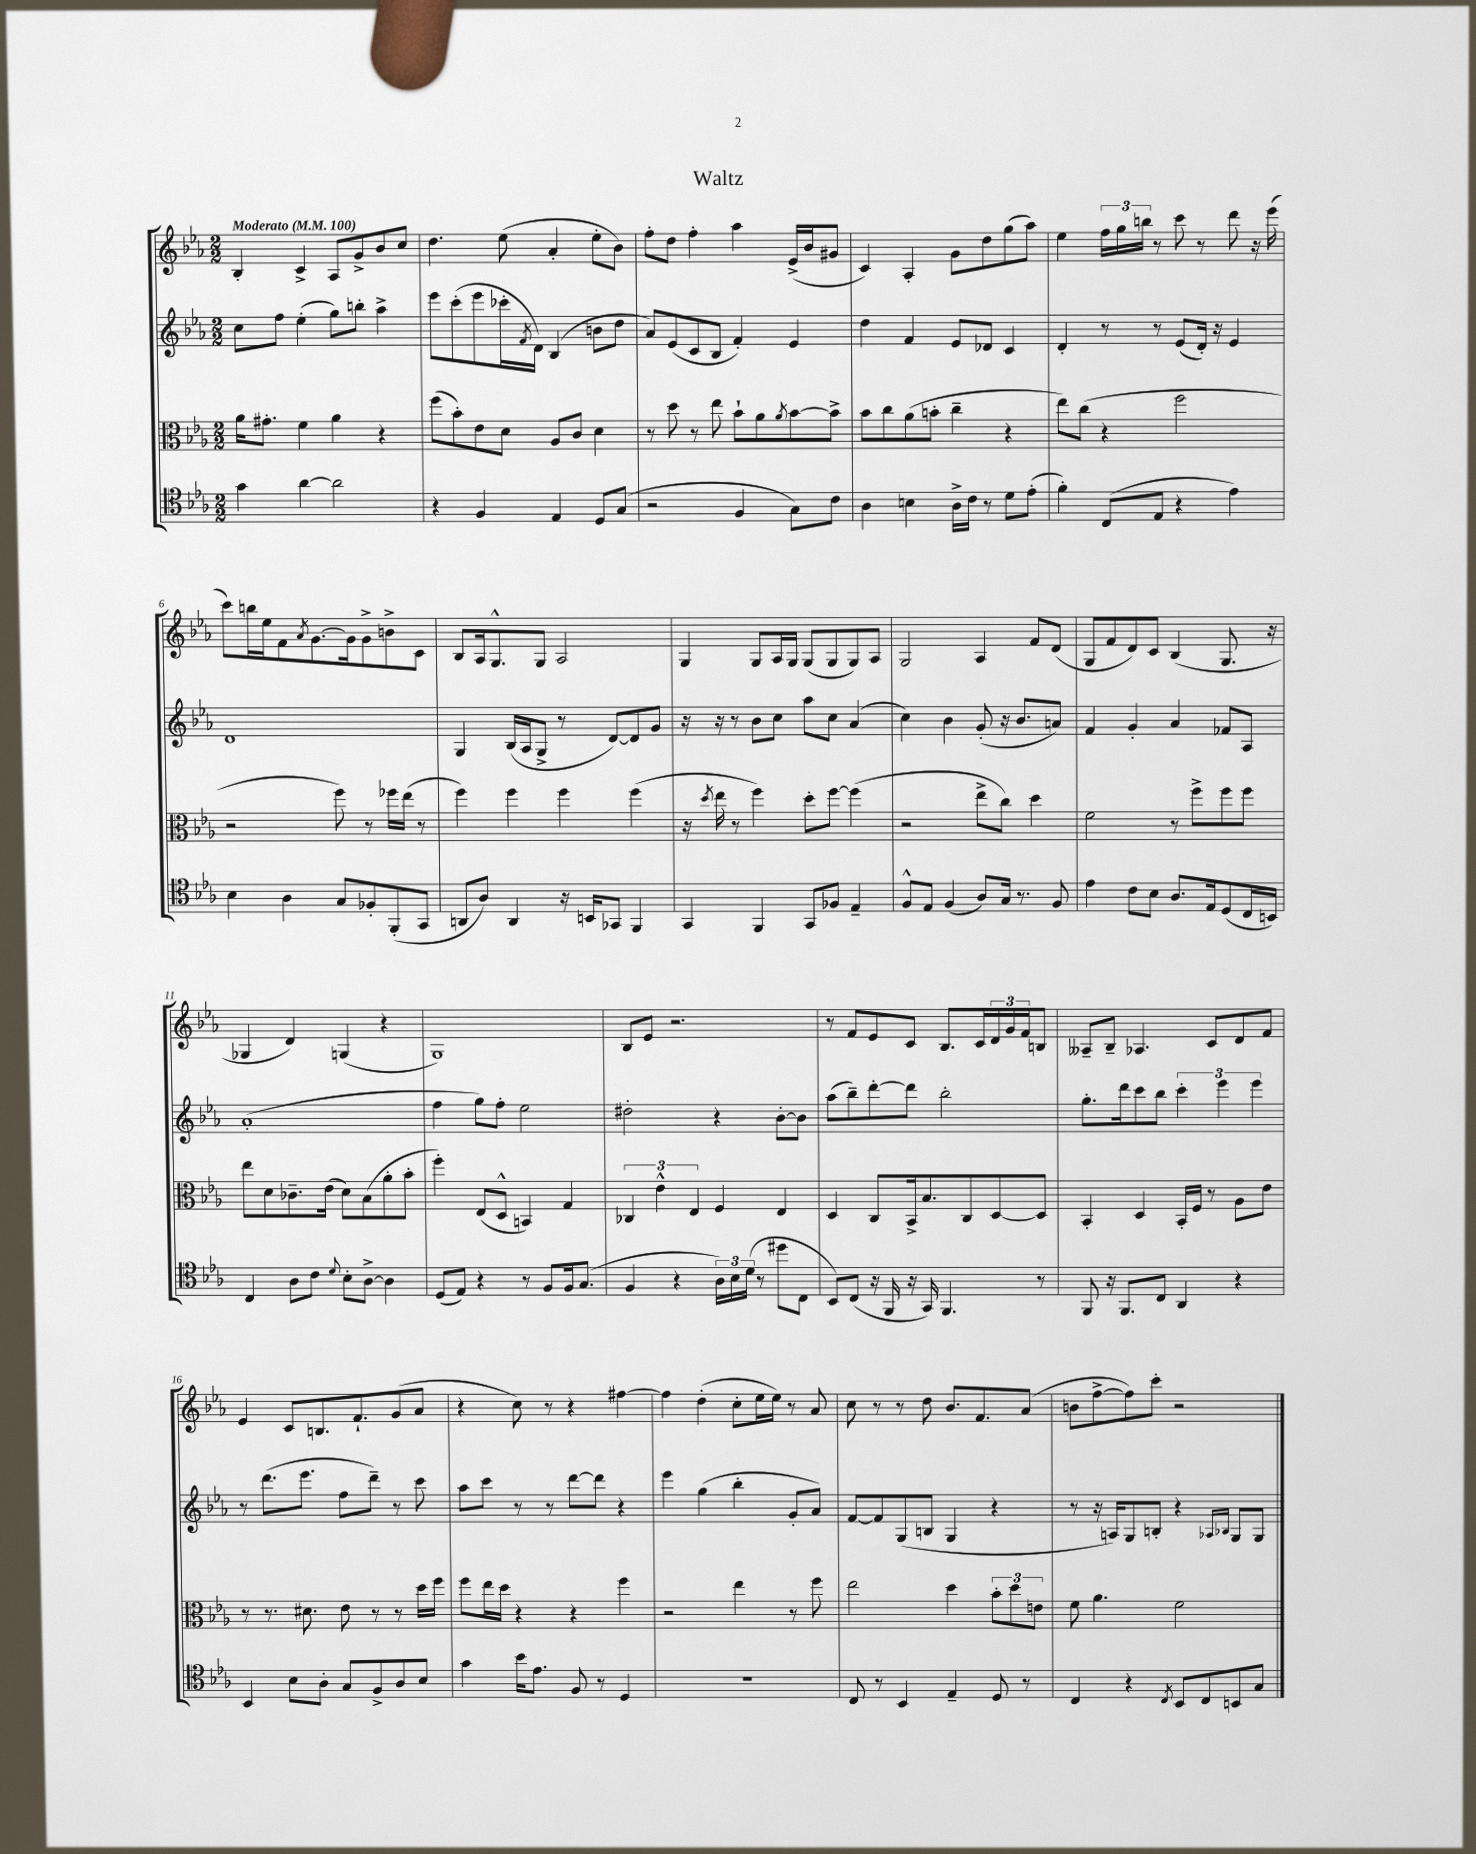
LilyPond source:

\header { title = "Waltz" }
<<
\new StaffGroup <<
\new Staff = "s0" {
    \clef treble \key ees \major \numericTimeSignature \time 2/2 \tempo "Moderato" 4 = 100
    bes4-. c'4-> aes8 g'8-> bes'8 c''8 |
    d''4. ees''8( aes'4-. ees''8-. bes'8) |
    f''8-. d''8 f''4-. aes''4 ees'16->( bes'16 gis'8 |
    c'4) aes4-. g'8 d''8 g''8( aes''8) |
    ees''4 \tuplet 3/2 { f''16 g''16 b''16 } r8 c'''8 r8 d'''8 r16 ees'''16( |
    c'''8) b''16 ees''16 f'8 \acciaccatura { aes'8 } g'8.~ g'16 g'8-> b'8-> c'8 |
    bes8 aes16 g8.-^ g8 aes2 |
    g4 g8 aes16 g16 g8( g8 g8) aes8 |
    g2 aes4 f'8 d'8( |
    g8 f'8 d'8) c'8 bes4( g8. r16 |
    ges4 d'4) g4( r4 |
    g1) |
    bes8 ees'8 r2. |
    r8 f'8 ees'8 c'8 bes8. c'16 \tuplet 3/2 { d'16 g'16 f'16 } b8 |
    aeses8-- bes8-- aes4. c'8 d'8 f'8 |
    ees'4 c'8 b8. f'8.-! g'8( aes'8 |
    r4 c''8) r8 r4 fis''4~ |
    fis''4 d''4-.( c''8-. ees''16 ees''16) r8 aes'8 |
    c''8 r8 r8 d''8 bes'8. f'8. aes'8( |
    b'8 f''8~-> f''8) c'''8-. r2 \bar "|." |
}
\new Staff = "s1" {
    \clef treble \key ees \major \numericTimeSignature \time 2/2
    c''8 f''8 ees''4-.( g''8) b''8-. aes''4-> |
    ees'''8 c'''8-.( ees'''8 ces'''16-. \acciaccatura { f'8 } d'16) bes4( b'8 d''8 |
    aes'8) ees'8( c'8 bes8 f'4-.) ees'4 |
    d''4 f'4 ees'8 des'8 c'4 |
    d'4-. r8 r8 ees'8( d'16-.) r16 ees'4 |
    d'1 |
    g4 bes16( aes16 g8-> r8 d'8~) d'8 g'8 |
    r16 r16 r8 bes'8 c''8 aes''8 c''8 aes'4( |
    c''4) bes'4 g'8-.( r16 bes'8. a'8) |
    f'4 g'4-. aes'4 fes'8 aes8 |
    aes'1-.( |
    f''4 g''8) f''8-. ees''2 |
    dis''2-. r4 bes'8~-. bes'8 |
    aes''8( bes''8--) d'''8~-. d'''8 bes''2-. |
    g''8.-. d'''16 c'''8 bes''8 \tuplet 3/2 { c'''4-. ees'''4 ees'''4 } |
    r8 d'''8.( ees'''8. f''8 d'''8--) r8 c'''8 |
    aes''8 c'''8 r8 r8 d'''8~ d'''8 r4 |
    ees'''4 g''4( bes''4-. g'8-. aes'8) |
    f'8~ f'8 g8( b8 g4 r4 |
    r8 r16 a16) g8 b8-. r4 \grace { aes16 bes16 } g8 g8 \bar "|." |
}
\new Staff = "s2" {
    \clef alto \key ees \major \numericTimeSignature \time 2/2
    aes'16 gis'8.-. f'4 aes'4 r4 |
    f''8( bes'8-.) ees'8 d'8 aes8 c'8 d'4 |
    r8 d''8 r8 ees''8 bes'8-! aes'8 \acciaccatura { aes'8 } bes'8~ bes'8-> |
    bes'8 c''8 aes'8( b'8-. c''4-- r4 |
    ees''8) c''8( r4 f''2 |
    r2 f''8) r8 fes''16 ees''16( r8 |
    f''4) f''4 f''4 f''4( |
    r16 \acciaccatura { d''8 } ees''16 r8 f''4) d''8-. f''8~ f''4( |
    r2 ees''8-> c''8) d''4 |
    f'2 r8 f''8-> f''8 f''8 |
    ees''8 d'8 ces'8.-- ees'16( d'8) bes8( aes'8-. bes'8-. |
    f''4-.) ees8( d8-^ b,4) g4 |
    \tuplet 3/2 { ces4 ees'4-^ ees4 } f4 ees4 |
    d4 c8 bes,16-> bes8. c8 d8~ d8 |
    bes,4-. d4 bes,16-. f16 r8 aes8 ees'8 |
    r8 r8. dis'8. ees'8 r8 r8 d''16 f''16 |
    f''8 ees''16 d''16 r4 r4 f''4 |
    r2 ees''4 r8 f''8 |
    ees''2 d''4 \tuplet 3/2 { bes'8-. d''8 e'8 } |
    f'8 aes'4. f'2 \bar "|." |
}
\new Staff = "s3" {
    \clef tenor \key ees \major \numericTimeSignature \time 2/2
    g'4 aes'4~ aes'2 |
    r4 f4 ees4 d8 g8( |
    r2 f4 g8) c'8 |
    aes4 b4 aes16-> c'16 r8 d'8 ees'8-.( |
    f'4-.) c8( ees8 r4 ees'4) |
    bes4 aes4 g8 fes8-. f,8-.( g,8 |
    a,8 aes8) a,4 r16 b,16 ges,8 f,4 |
    g,4 f,4 g,8 fes8 ees4-- |
    f8-^ ees8 f4( aes8) g16 r8. f8 |
    ees'4 c'8 bes8 aes8. ees16 d8( c16 b,16) |
    c4 aes8 c'8 \appoggiatura { d'8 } bes8-. aes8~-> aes4 |
    d8( ees8) r4 r8 f8 f16 g8.( |
    f4 r4 \tuplet 3/2 { aes16) bes16 d'16( } r8 dis''8 c8 |
    bes,8) c8( r16 f,16 r16 g,16) f,4. r8 |
    f,8 r16 f,8. c8 aes,4 r4 |
    bes,4 bes8 aes8-. g8 f8-> aes8 bes8 |
    g'4 bes'16 ees'8. f8 r8 d4 |
    R1 |
    c8 r8 bes,4 ees4-- d8 r8 |
    c4 r4 \acciaccatura { c8 } bes,8 c8 b,8 g8 \bar "|." |
}
>>
>>
